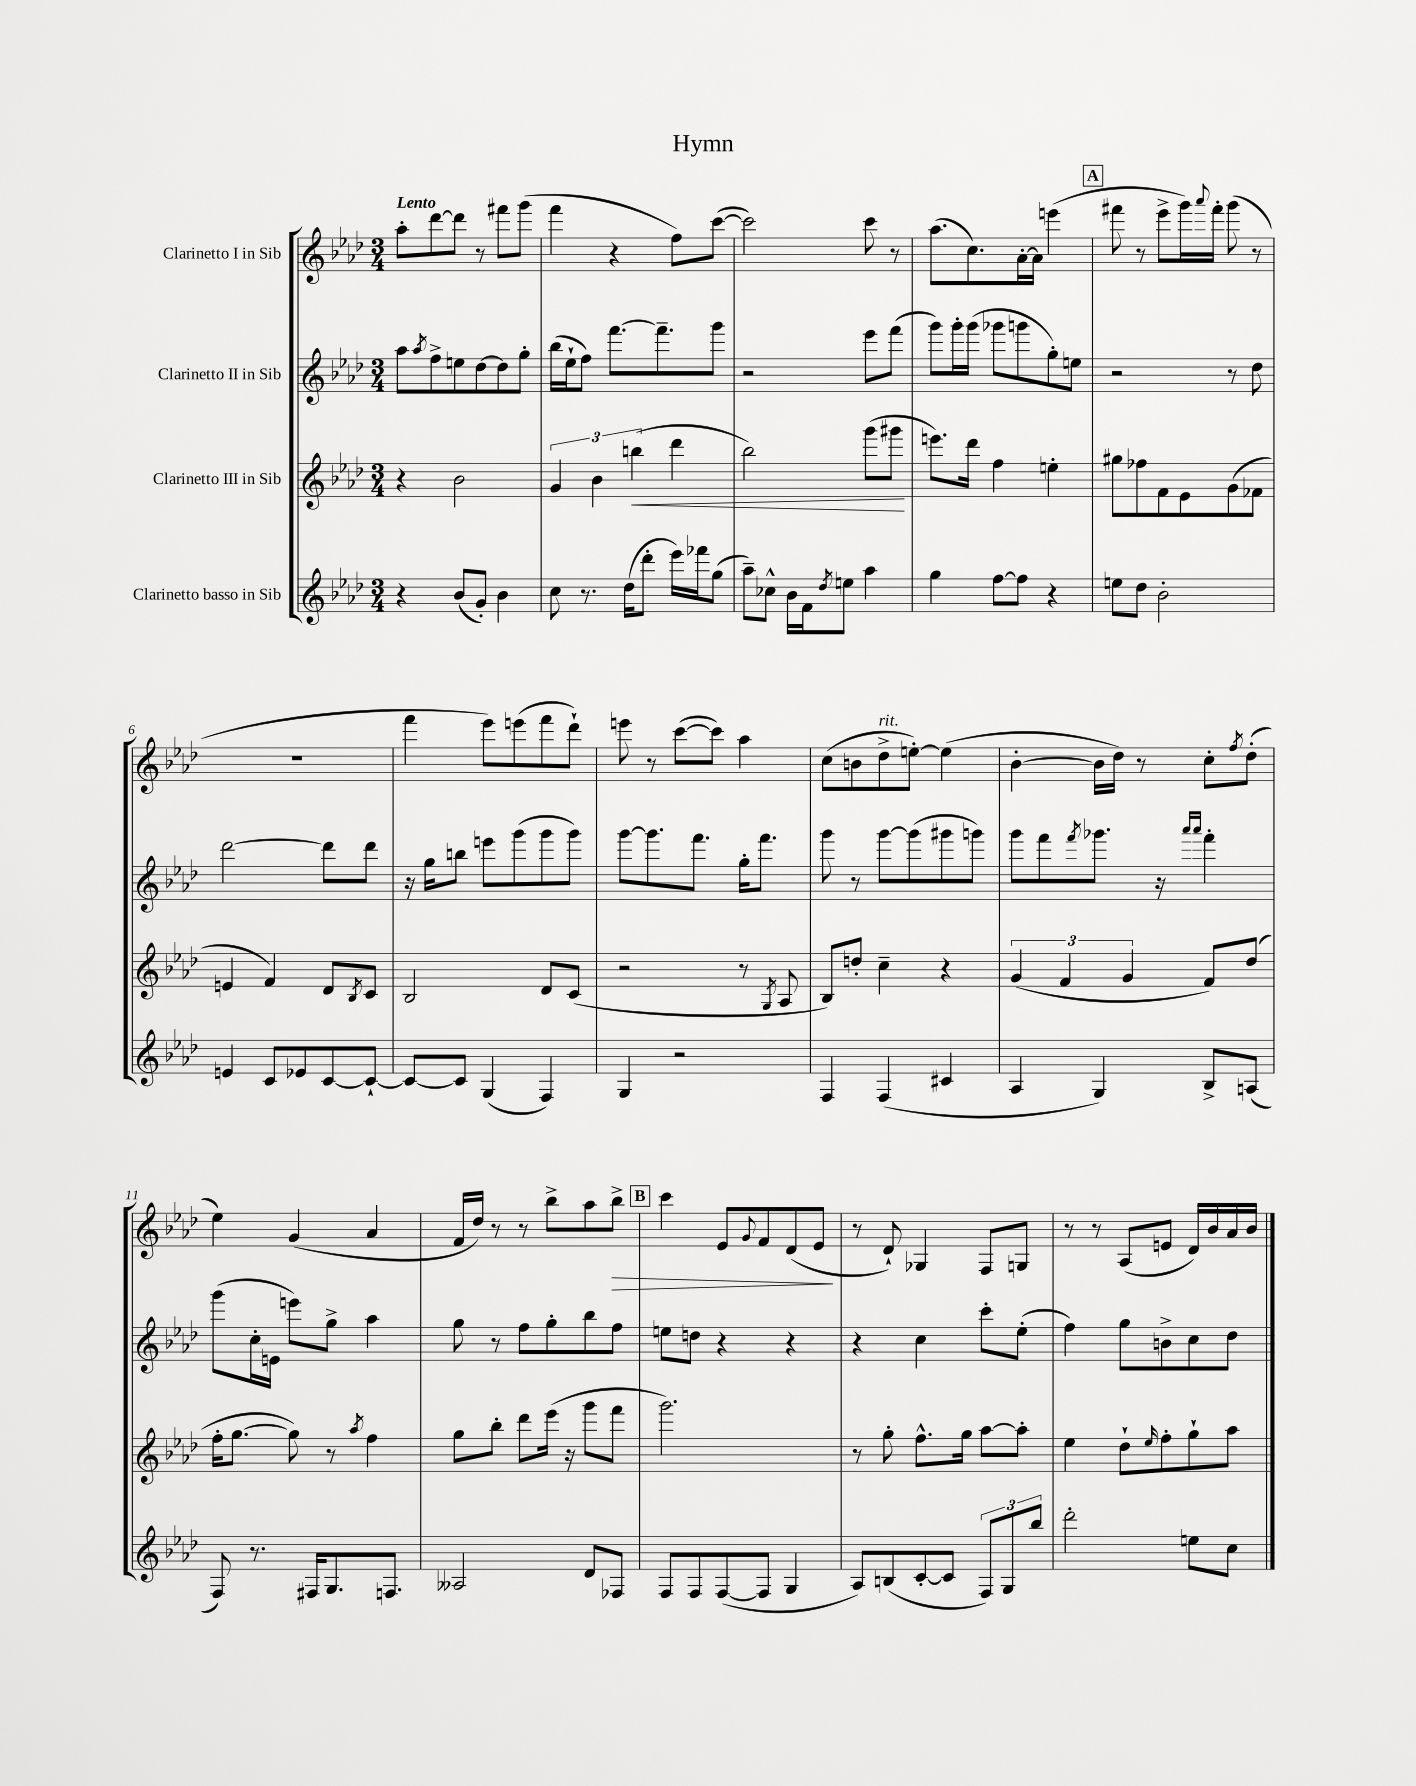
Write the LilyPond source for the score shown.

\header { title = "Hymn" }
<<
\new StaffGroup <<
\new Staff = "s0" \with { instrumentName = "Clarinetto I in Sib" } {
    \clef treble \key aes \major \numericTimeSignature \time 3/4 \tempo "Lento"
    aes''8-. des'''8~ des'''8 r8 fis'''8 g'''8( |
    f'''4 r4 f''8) c'''8~( |
    c'''2) c'''8 r8 |
    aes''8.( c''8.) aes'16~-. aes'16 e'''4( |
    \mark \markup { \box "A" } fis'''8 r8 ees'''8-> g'''16) \appoggiatura { aes'''8 } fis'''16-. g'''8( r8 |
    R2. |
    f'''4 ees'''8) e'''8( f'''8 des'''8-!) |
    e'''8 r8 c'''8~( c'''8) aes''4 |
    c''8( b'8 des''8->^\markup { \italic "rit." } e''8~-.) e''4( |
    bes'4~-. bes'16 des''16) r8 c''8-. \acciaccatura { f''8 } des''8-.( |
    ees''4) g'4( aes'4 |
    f'16 des''16) r8 r8 bes''8-> aes''8 bes''8->\> |
    \mark \markup { \box "B" } c'''4 ees'8 \appoggiatura { g'8 } f'8 des'8( ees'8\! |
    r8 des'8-!) ges4 f8 g8 |
    r8 r8 aes8( e'8 des'16) bes'16 aes'16 bes'16 \bar "|." |
}
\new Staff = "s1" \with { instrumentName = "Clarinetto II in Sib" } {
    \clef treble \key aes \major \numericTimeSignature \time 3/4
    aes''8 \acciaccatura { aes''8 } f''8-> e''8 des''8~ des''8 g''8-. |
    bes''16( ees''16-! f''8) f'''8.~ f'''8.-- g'''8 |
    r2 ees'''8 f'''8( |
    g'''8) g'''16-. g'''16( ges'''8 g'''8 g''8-.) e''8 |
    \mark \markup { \box "A" } r2 r8 des''8 |
    des'''2~ des'''8 des'''8 |
    r16 g''16 b''8 e'''8 g'''8( g'''8 g'''8) |
    g'''8~ g'''8. f'''8. g''16-. f'''8. |
    g'''8 r8 g'''8~ g'''8( gis'''8 g'''8) |
    g'''8 f'''8 \acciaccatura { f'''8 } ges'''8. r16 \grace { aes'''16 aes'''16 } f'''4-. |
    g'''8( c''16-. e'16 e'''8) g''8-> aes''4 |
    g''8 r8 f''8 g''8-. bes''8 f''8 |
    \mark \markup { \box "B" } e''8 d''8 r4 r4 |
    r4 c''4 c'''8-. ees''8-.( |
    f''4) g''8 b'8-> c''8 des''8 \bar "|." |
}
\new Staff = "s2" \with { instrumentName = "Clarinetto III in Sib" } {
    \clef treble \key aes \major \numericTimeSignature \time 3/4
    r4 bes'2 |
    \tuplet 3/2 { g'4 bes'4 b''4\<( } des'''4 |
    bes''2) g'''8( gis'''8\! |
    e'''8.) des'''16 f''4 e''4-. |
    \mark \markup { \box "A" } gis''8 fes''8 f'8 ees'8 g'8( fes'8 |
    e'4 f'4) des'8 \acciaccatura { bes8 } c'8 |
    bes2 des'8 c'8( |
    r2 r8 \acciaccatura { g8 } aes8 |
    bes8) d''8-. c''4-- r4 |
    \tuplet 3/2 { g'4( f'4 g'4 } f'8) des''8( |
    f''16-. g''8.~ g''8) r8 \acciaccatura { aes''8 } f''4 |
    g''8 bes''8-. des'''8 ees'''16( r16 g'''8 f'''8 |
    \mark \markup { \box "B" } g'''2.) |
    r8 g''8-. f''8.-^ g''16 aes''8~ aes''8-. |
    ees''4 des''8-! \grace { ees''16 } f''8-. g''8-! aes''8 \bar "|." |
}
\new Staff = "s3" \with { instrumentName = "Clarinetto basso in Sib" } {
    \clef treble \key aes \major \numericTimeSignature \time 3/4
    r4 bes'8( g'8-.) bes'4 |
    c''8 r8. des''16( des'''8-. ees'''16) fes'''16 g''8( |
    aes''8--) ces''8-^ bes'16 f'16 \acciaccatura { des''8 } e''8 aes''4 |
    g''4 f''8~ f''8 r4 |
    \mark \markup { \box "A" } e''8 des''8 bes'2-. |
    e'4 c'8 ees'8 c'8~ c'8~-! |
    c'8~ c'8 g4( f4) |
    g4 r2 |
    f4 f4( cis'4 |
    aes4 g4) bes8-> a8( |
    f8) r8. fis16 g8. f8. |
    aeses2 des'8 fes8 |
    \mark \markup { \box "B" } f8 f8 f8~( f8 g4 |
    aes8) b8( c'8~-. c'8 \tuplet 3/2 { f8) g8 bes''8 } |
    des'''2-. e''8 c''8 \bar "|." |
}
>>
>>
